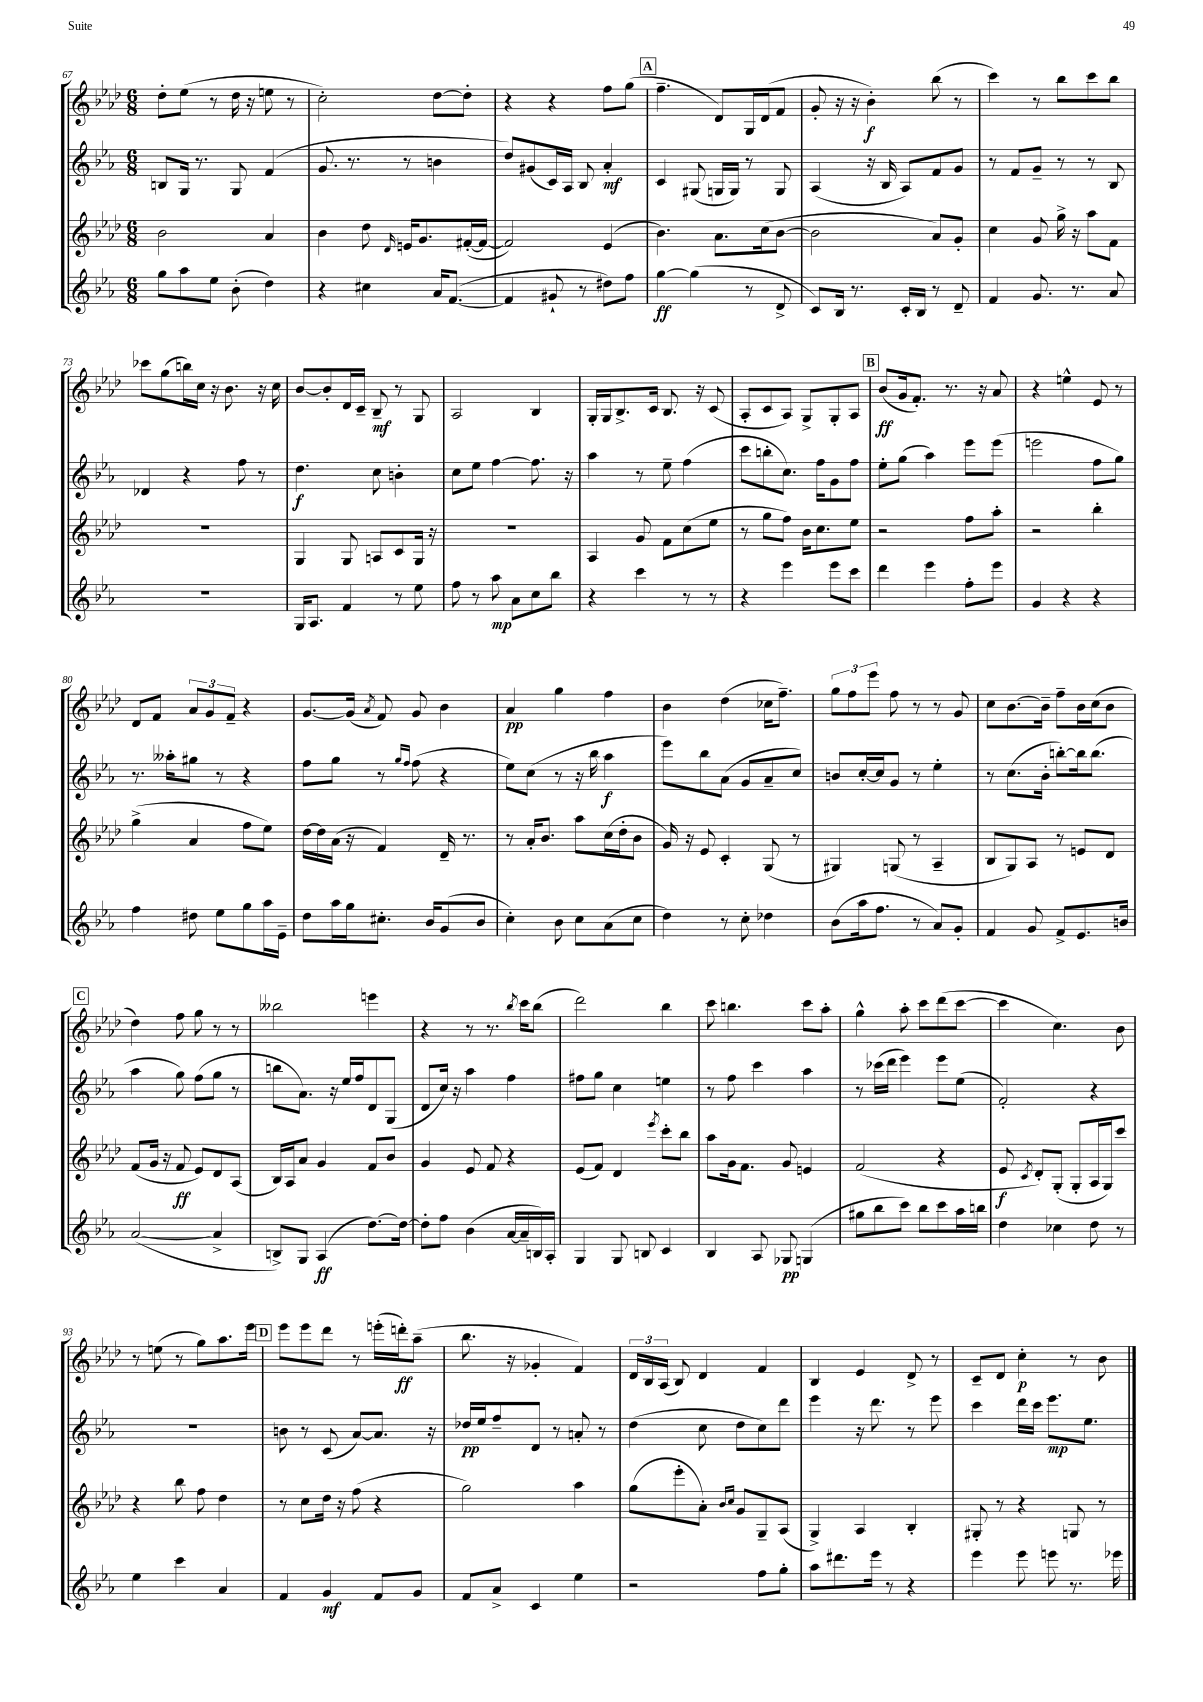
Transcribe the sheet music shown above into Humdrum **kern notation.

**kern	**dynam	**kern	**dynam	**kern	**dynam	**kern	**dynam
*part4	*part4	*part3	*part3	*part2	*part2	*part1	*part1
*staff4	*staff4	*staff3	*staff3	*staff2	*staff2	*staff1	*staff1
*clefG2	*	*clefG2	*	*clefG2	*	*clefG2	*
*k[b-e-a-]	*	*k[b-e-a-d-]	*	*k[b-e-a-]	*	*k[b-e-a-d-]	*
*M6/8	*	*M6/8	*	*M6/8	*	*M6/8	*
=67	=67	=67	=67	=67	=67	=67	=67
8gg\L	.	2b-\	.	8Bn/L	.	8dd-'\L	.
8aa-\	.	.	.	16G/Jk	.	(8ee-\J	.
.	.	.	.	8.r	.	.	.
8ee-\J	.	.	.	.	.	8r	.
(8b-'\	.	.	.	8G/	.	16dd-\	.
.	.	.	.	.	.	16r	.
4dd\)	.	4a-/	.	(4f/	.	8een\	.
.	.	.	.	.	.	8r	.
=68	=68	=68	=68	=68	=68	=68	=68
4r	.	4b-\	.	8.g/	.	2cc'\)	.
.	.	.	.	8.r	.	.	.
4cc#X\	.	8dd-\	.	.	.	.	.
.	.	16qqd-/	.	.	.	.	.
.	.	16en/KL	.	8r	.	.	.
.	.	8.g/	.	.	.	.	.
16a-/KL	.	.	.	4bn\	.	[8dd-\L	.
([8.f/J	.	.	.	.	.	.	.
.	.	([16f#X'/L	.	.	.	8dd-'\J]	.
.	.	16f#/JJ_	.	.	.	.	.
=69	=69	=69	=69	=69	=69	=69	=69
4f/]	.	2f#/])	.	8dd/L)	.	4r	.
.	.	.	.	(8g#X/	.	.	.
8g#X`/	.	.	.	16c/L)	.	4r	.
.	.	.	.	16A-/JJ	.	.	.
8r	.	.	.	8B-/	.	.	.
8dd#X\L)	.	(4e-/	.	4a-'/	mf	8ff\L	.
8ff\J	.	.	.	.	.	(8gg\J	.
!!LO:REH:place=s1:t=A
=70	=70	=70	=70	=70	=70	=70	=70
[4gg\	ff	4.b-\)	.	4c/	.	4.ff~\	.
(4gg\]	.	.	.	(8G#X/	.	.	.
.	.	8.a-\L	.	16Gn/LL	.	8d-/L)	.
.	.	.	.	16G/JJ)	.	.	.
8r	.	.	.	8r	.	16G/L	.
.	.	(16cc\k	.	.	.	(16d-/J	.
8d^/	.	[8b-\J	.	8G/	.	8f/J	.
=71	=71	=71	=71	=71	=71	=71	=71
8c/L)	.	2b-\]	.	(4A-/	.	8g'/	.
16B-/Jk	.	.	.	.	.	16r	.
8.r	.	.	.	.	.	16r	.
.	.	.	.	16r	.	4b-'\)	f
.	.	.	.	16B-/	.	.	.
16c'/LL	.	.	.	8A-/L)	.	.	.
16B-/JJ	.	.	.	.	.	.	.
8r	.	8a-/L)	.	8f/	.	(8bb-\	.
8d~/	.	8g'/J	.	8g/J	.	8r	.
=72	=72	=72	=72	=72	=72	=72	=72
4f/	.	4cc\	.	8r	.	4ccc\)	.
.	.	.	.	8f/L	.	.	.
8.g/	.	8g/	.	8g~/J	.	8r	.
.	.	16gg^\	.	8r	.	8bb-\L	.
8.r	.	16r	.	.	.	.	.
.	.	8aa-\L	.	8r	.	8ccc\	.
8a-/	.	8f\J	.	8B-/	.	8bb-\J	.
!!LO:LB:g=z
=73	=73	=73	=73	=73	=73	=73	=73
2.r	.	2.r	.	4d-X/	.	8ccc-X\L	.
.	.	.	.	.	.	(8gg\	.
.	.	.	.	4r	.	16bbn\L)	.
.	.	.	.	.	.	16cc\JJ	.
.	.	.	.	.	.	16r	.
.	.	.	.	.	.	8.b-\	.
.	.	.	.	8ff\	.	.	.
.	.	.	.	8r	.	16r	.
.	.	.	.	.	.	16cc\	.
=74	=74	=74	=74	=74	=74	=74	=74
16G/KL	.	4G/	.	4.dd\	f	[8b-/L	.
8.A-/J	.	.	.	.	.	.	.
.	.	.	.	.	.	8b-'/]	.
4f/	.	8G/	.	.	.	16d-/L	.
.	.	.	.	.	.	16c~/JJ	.
.	.	8An/L	.	8cc\	.	8B-~/	mf
8r	.	8c/	.	4bn'\	.	8r	.
8ee-\	.	16G/Jk	.	.	.	8G/	.
.	.	16r	.	.	.	.	.
=75	=75	=75	=75	=75	=75	=75	=75
8ff\	.	2.r	.	8cc\L	.	2A-/	.
8r	.	.	.	8ee-\J	.	.	.
8aa-\	mp	.	.	[4ff\	.	.	.
8a-\L	.	.	.	.	.	.	.
8cc\	.	.	.	8.ff\]	.	4B-/	.
8bb-\J	.	.	.	.	.	.	.
.	.	.	.	16r	.	.	.
=76	=76	=76	=76	=76	=76	=76	=76
4r	.	4A-/	.	4aa-\	.	16G'/LL	.
.	.	.	.	.	.	16G/J	.
.	.	.	.	.	.	8.B-^/	.
4ccc\	.	8g/	.	8r	.	.	.
.	.	.	.	.	.	16c/Jk	.
.	.	8f\L	.	8ee-~\	.	8.B-/	.
8r	.	(8cc\	.	(4ff\	.	.	.
.	.	.	.	.	.	16r	.
8r	.	8ee-\J	.	.	.	(8c/	.
=77	=77	=77	=77	=77	=77	=77	=77
4r	.	8r	.	8ccc\L	.	8A-'/L	.
.	.	8gg\L	.	8bbn'\	.	8c/	.
4eee-\	.	8ff\J)	.	8.cc\J)	.	8A-/J)	.
.	.	16b-\KL	.	.	.	8G^/L	.
.	.	8.cc\	.	16ff\KL	.	.	.
8eee-\L	.	.	.	8g\	.	8G'/	.
8ccc\J	.	8ee-\J	.	8ff\J	.	8A-/J	.
!!LO:REH:place=s1:t=B
=78	=78	=78	=78	=78	=78	=78	=78
4ddd\	.	2r	.	8ee-'\L	.	(8b-/L	ff
.	.	.	.	(8gg\J	.	16g/k	.
.	.	.	.	.	.	8.f'/J)	.
4eee-\	.	.	.	4aa-\)	.	.	.
.	.	.	.	.	.	8.r	.
8ff'\L	.	8ff\L	.	8eee-\L	.	.	.
.	.	.	.	.	.	16r	.
8eee-\J	.	8aa-'\J	.	(8eee-\J	.	8a-/	.
=79	=79	=79	=79	=79	=79	=79	=79
4g/	.	2r	.	2eeen\	.	4r	.
4r	.	.	.	.	.	4een^^\	.
4r	.	4bb-'\	.	8ff\L	.	8e-/	.
.	.	.	.	8gg\J)	.	8r	.
!!LO:LB:g=z
=80	=80	=80	=80	=80	=80	=80	=80
4ff\	.	(4gg^\	.	8.r	.	8d-/L	.
.	.	.	.	.	.	8f/J	.
.	.	.	.	16aa--X'\KL	.	.	.
8dd#X\	.	4a-/	.	8gg#X\J	.	12a-/L	.
.	.	.	.	.	.	12g/	.
8ee-\L	.	.	.	8r	.	.	.
.	.	.	.	.	.	12f~/J	.
8gg\	.	8ff\L	.	4r	.	4r	.
16aa-\L	.	8ee-\J)	.	.	.	.	.
16e-~\JJ	.	.	.	.	.	.	.
=81	=81	=81	=81	=81	=81	=81	=81
8dd\L	.	[16dd-\LL	.	8ff\L	.	[8.g/L	.
.	.	16dd-\]	.	.	.	.	.
16aa-\L	.	(16a-\JJ	.	8gg\J	.	.	.
16gg\J	.	16r	.	.	.	(16g/Jk]	.
.	.	.	.	.	.	8qa-/	.
8.cc#X'\J	.	4f/)	.	8r	.	8f/)	.
.	.	.	.	16qqgg/LL	.	.	.
.	.	.	.	16qqff/JJ	.	.	.
.	.	.	.	(8ff\	.	8g/	.
16b-/KL	.	.	.	.	.	.	.
(8g/	.	16d-~/	.	4r	.	4b-\	.
.	.	8.r	.	.	.	.	.
8b-/J	.	.	.	.	.	.	.
=82	=82	=82	=82	=82	=82	=82	=82
4cc'\)	.	8r	.	8ee-\L)	.	4a-/	pp
.	.	16a-'/KL	.	(8cc\J	.	.	.
.	.	8.b-/J	.	.	.	.	.
8b-\	.	.	.	8r	.	4gg\	.
8cc\L	.	8aa-\L	.	16r	.	.	.
.	.	.	.	16bb-\	.	.	.
(8a-\	.	(16cc\L	.	4aa-\	f	4ff\	.
.	.	16dd-'\J	.	.	.	.	.
8cc\J	.	8b-\J	.	.	.	.	.
=83	=83	=83	=83	=83	=83	=83	=83
4dd\)	.	16g/)	.	8eee-\L)	.	4b-\	.
.	.	16r	.	.	.	.	.
.	.	8e-/	.	8bb-\	.	.	.
8r	.	4c'/	.	(8a-\J	.	(4dd-\	.
8cc'\	.	.	.	8g/L	.	.	.
4dd-X\	.	(8G/	.	8a-~/	.	16cc-X\KL	.
.	.	.	.	.	.	8.ff~\J)	.
.	.	8r	.	8cc/J)	.	.	.
=84	=84	=84	=84	=84	=84	=84	=84
(8b-\L	.	4G#X/)	.	8bn/L	.	12gg\L	.
.	.	.	.	.	.	12ff\	.
16aa-\k	.	.	.	[16cc'/L	.	.	.
.	.	.	.	.	.	12eee-\J	.
8.ff\J	.	.	.	16cc/J]	.	.	.
.	.	(8Gn/	.	8g/J	.	8ff\	.
8r	.	8r	.	8r	.	8r	.
8a-/L)	.	4A-~/	.	4ee-'\	.	8r	.
8g'/J	.	.	.	.	.	8g/	.
=85	=85	=85	=85	=85	=85	=85	=85
4f/	.	8B-/L	.	8r	.	8cc\L	.
.	.	8G/)	.	(8.cc\L	.	[8.b-\	.
8g/	.	8A-/J	.	.	.	.	.
.	.	.	.	16b-'\Jk	.	16b-~\Jk]	.
8f^/L	.	8r	.	[8bbn'\L)	.	8ff~\L	.
8.e-/	.	8en/L	.	16bb\k]	.	16b-\L	.
.	.	.	.	(8.bb\J	.	(16cc\J	.
.	.	8d-/J	.	.	.	8b-\J	.
16bn/Jk	.	.	.	.	.	.	.
!!LO:LB:g=z
!!LO:REH:place=s1:t=C
=86	=86	=86	=86	=86	=86	=86	=86
([2a-/	.	(8f/L	.	4aa-\	.	4dd-\)	.
.	.	16g/Jk	.	.	.	.	.
.	.	16r	.	.	.	.	.
.	.	8f/	ff	8gg\)	.	8ff\	.
.	.	8e-/L)	.	(8ff\L	.	8gg\	.
4a-^/]	.	8d-/	.	8gg\J	.	8r	.
.	.	(8A-/J	.	8r	.	8r	.
=87	=87	=87	=87	=87	=87	=87	=87
8Bn^/L)	.	16B-/LL)	.	8bbn\L	.	2bb--X\	.
.	.	16A-/J	.	.	.	.	.
8G/J	.	8a-/J	.	8.a-\J)	.	.	.
(4A-/	ff	4g/	.	.	.	.	.
.	.	.	.	16r	.	.	.
.	.	.	.	16ee-/LL	.	.	.
.	.	.	.	16ff/J	.	.	.
[8.dd\L)	.	8f/L	.	8d/	.	4eeen\	.
.	.	8b-/J	.	(8G/J	.	.	.
16dd\Jk_	.	.	.	.	.	.	.
=88	=88	=88	=88	=88	=88	=88	=88
8dd'\L]	.	4g/	.	8d/L	.	4r	.
8ff\J	.	.	.	16cc/Jk)	.	.	.
.	.	.	.	16r	.	.	.
(4b-\	.	8e-/	.	4aa-\	.	8r	.
.	.	8f/	.	.	.	8.r	.
[16a-/LL	.	4r	.	4ff\	.	.	.
.	.	.	.	.	.	8qbb-/	.
16a-~/]	.	.	.	.	.	16ccc\KL	.
16Bn/)	.	.	.	.	.	(8bb-\J	.
16A-'/JJ	.	.	.	.	.	.	.
=89	=89	=89	=89	=89	=89	=89	=89
4G/	.	(8e-/L	.	8ff#X\L	.	2ddd-\)	.
.	.	8f/J)	.	8gg\J	.	.	.
8G/	.	4d-/	.	4cc\	.	.	.
8Bn/	.	.	.	.	.	.	.
.	.	8qeee-/	.	.	.	.	.
4c/	.	8ccc'\L	.	4een\	.	4bb-\	.
.	.	8bb-\J	.	.	.	.	.
=90	=90	=90	=90	=90	=90	=90	=90
4B-/	.	8aa-\L	.	8r	.	8ccc\	.
.	.	16g\k	.	8ff\	.	4.bbn\	.
.	.	8.f\J	.	.	.	.	.
8A-/	.	.	.	4ccc\	.	.	.
8G-X/	pp	8g/	.	.	.	.	.
(4Gn/	.	4en/	.	4aa-\	.	8ccc\L	.
.	.	.	.	.	.	8aa-'\J	.
=91	=91	=91	=91	=91	=91	=91	=91
8gg#X\L	.	(2f/	.	8r	.	4gg^^\	.
8bb-\	.	.	.	(16ccc-X\LL	.	.	.
.	.	.	.	16ddd\JJ	.	.	.
8ccc\J)	.	.	.	4eee-\)	.	8aa-'\	.
8bb-\L	.	.	.	.	.	8ccc\L	.
8ccc\	.	4r	.	8eee-\L	.	(8ddd-\	.
16aa-\L	.	.	.	(8ee-\J	.	[8ccc\J	.
16bbn\JJ	.	.	.	.	.	.	.
=92	=92	=92	=92	=92	=92	=92	=92
4dd\	.	8e-/	f	2f'/)	.	4ccc\]	.
.	.	8qc/	.	.	.	.	.
.	.	8d-'/L)	.	.	.	.	.
4cc-X\	.	(8G'/J	.	.	.	4.cc\)	.
.	.	8G'/L	.	.	.	.	.
8dd\	.	16A-/L	.	4r	.	.	.
.	.	16G/J)	.	.	.	.	.
8r	.	8ccc/J	.	.	.	8b-\	.
!!LO:LB:g=z
=93	=93	=93	=93	=93	=93	=93	=93
4ee-\	.	4r	.	2.r	.	8r	.
.	.	.	.	.	.	(8een\	.
4ccc\	.	8bb-\	.	.	.	8r	.
.	.	8ff\	.	.	.	8gg\L)	.
4a-/	.	4dd-\	.	.	.	8.aa-\	.
.	.	.	.	.	.	16eee-\Jk	.
!!LO:REH:place=s1:t=D
=94	=94	=94	=94	=94	=94	=94	=94
4f/	.	8r	.	8bn\	.	8eee-\L	.
.	.	8cc\L	.	8r	.	8eee-\	.
4g/	mf	16dd-\Jk	.	(8c/	.	8ddd-\J	.
.	.	16r	.	.	.	.	.
.	.	(8ff\	.	[8a-/L)	.	8r	.
8f/L	.	4r	.	8.a-/J]	.	(16eeen'\LL	.
.	.	.	.	.	.	16dddn'\J)	ff
8g/J	.	.	.	.	.	(8aa-~\J	.
.	.	.	.	16r	.	.	.
=95	=95	=95	=95	=95	=95	=95	=95
8f/L	.	2gg\)	.	16dd-X/LL	pp	8.bb-\	.
.	.	.	.	16ee-/J	.	.	.
8a-^/J	.	.	.	8ff~/	.	.	.
.	.	.	.	.	.	16r	.
4c/	.	.	.	8d/J	.	4g-X'/	.
.	.	.	.	8r	.	.	.
4ee-\	.	4aa-\	.	8an'/	.	4f/)	.
.	.	.	.	8r	.	.	.
=96	=96	=96	=96	=96	=96	=96	=96
2r	.	(8gg\L	.	(4dd\	.	24d-/LL	.
.	.	.	.	.	.	24B-/	.
.	.	.	.	.	.	(24A-/JJ	.
.	.	8eee-'\	.	.	.	8B-/)	.
.	.	8a-'\J)	.	8cc\	.	4d-/	.
.	.	16qqb-/LL	.	.	.	.	.
.	.	16qqcc/JJ	.	.	.	.	.
.	.	8g/L	.	8dd\L	.	.	.
8ff\L	.	8G~/	.	8cc\)	.	4f/	.
8gg'\J	.	(8A-/J	.	8ddd\J	.	.	.
=97	=97	=97	=97	=97	=97	=97	=97
8aa-\L	.	4G^/)	.	4eee-\	.	4B-/	.
8.ddd#X\	.	.	.	.	.	.	.
.	.	4A-/	.	16r	.	4e-/	.
16eee-\Jk	.	.	.	8.ddd\	.	.	.
8r	.	.	.	.	.	.	.
4r	.	4B-'/	.	8r	.	8d-^/	.
.	.	.	.	8eee-\	.	8r	.
=98	=98	=98	=98	=98	=98	=98	=98
4eee-\	.	8G#X'/	.	4ccc\	.	8c~/L	.
.	.	8r	.	.	.	8d-/J	.
8eee-\	.	4r	.	16ddd\LL	.	4cc'\	p
.	.	.	.	16ccc\JJ	.	.	.
8eeen\	.	.	.	8.eee-\L	mp	.	.
8.r	.	8Gn/	.	.	.	8r	.
.	.	.	.	8.ee-\J	.	.	.
.	.	8r	.	.	.	8b-\	.
16eee-X\	.	.	.	.	.	.	.
==	==	==	==	==	==	==	==
*-	*-	*-	*-	*-	*-	*-	*-
